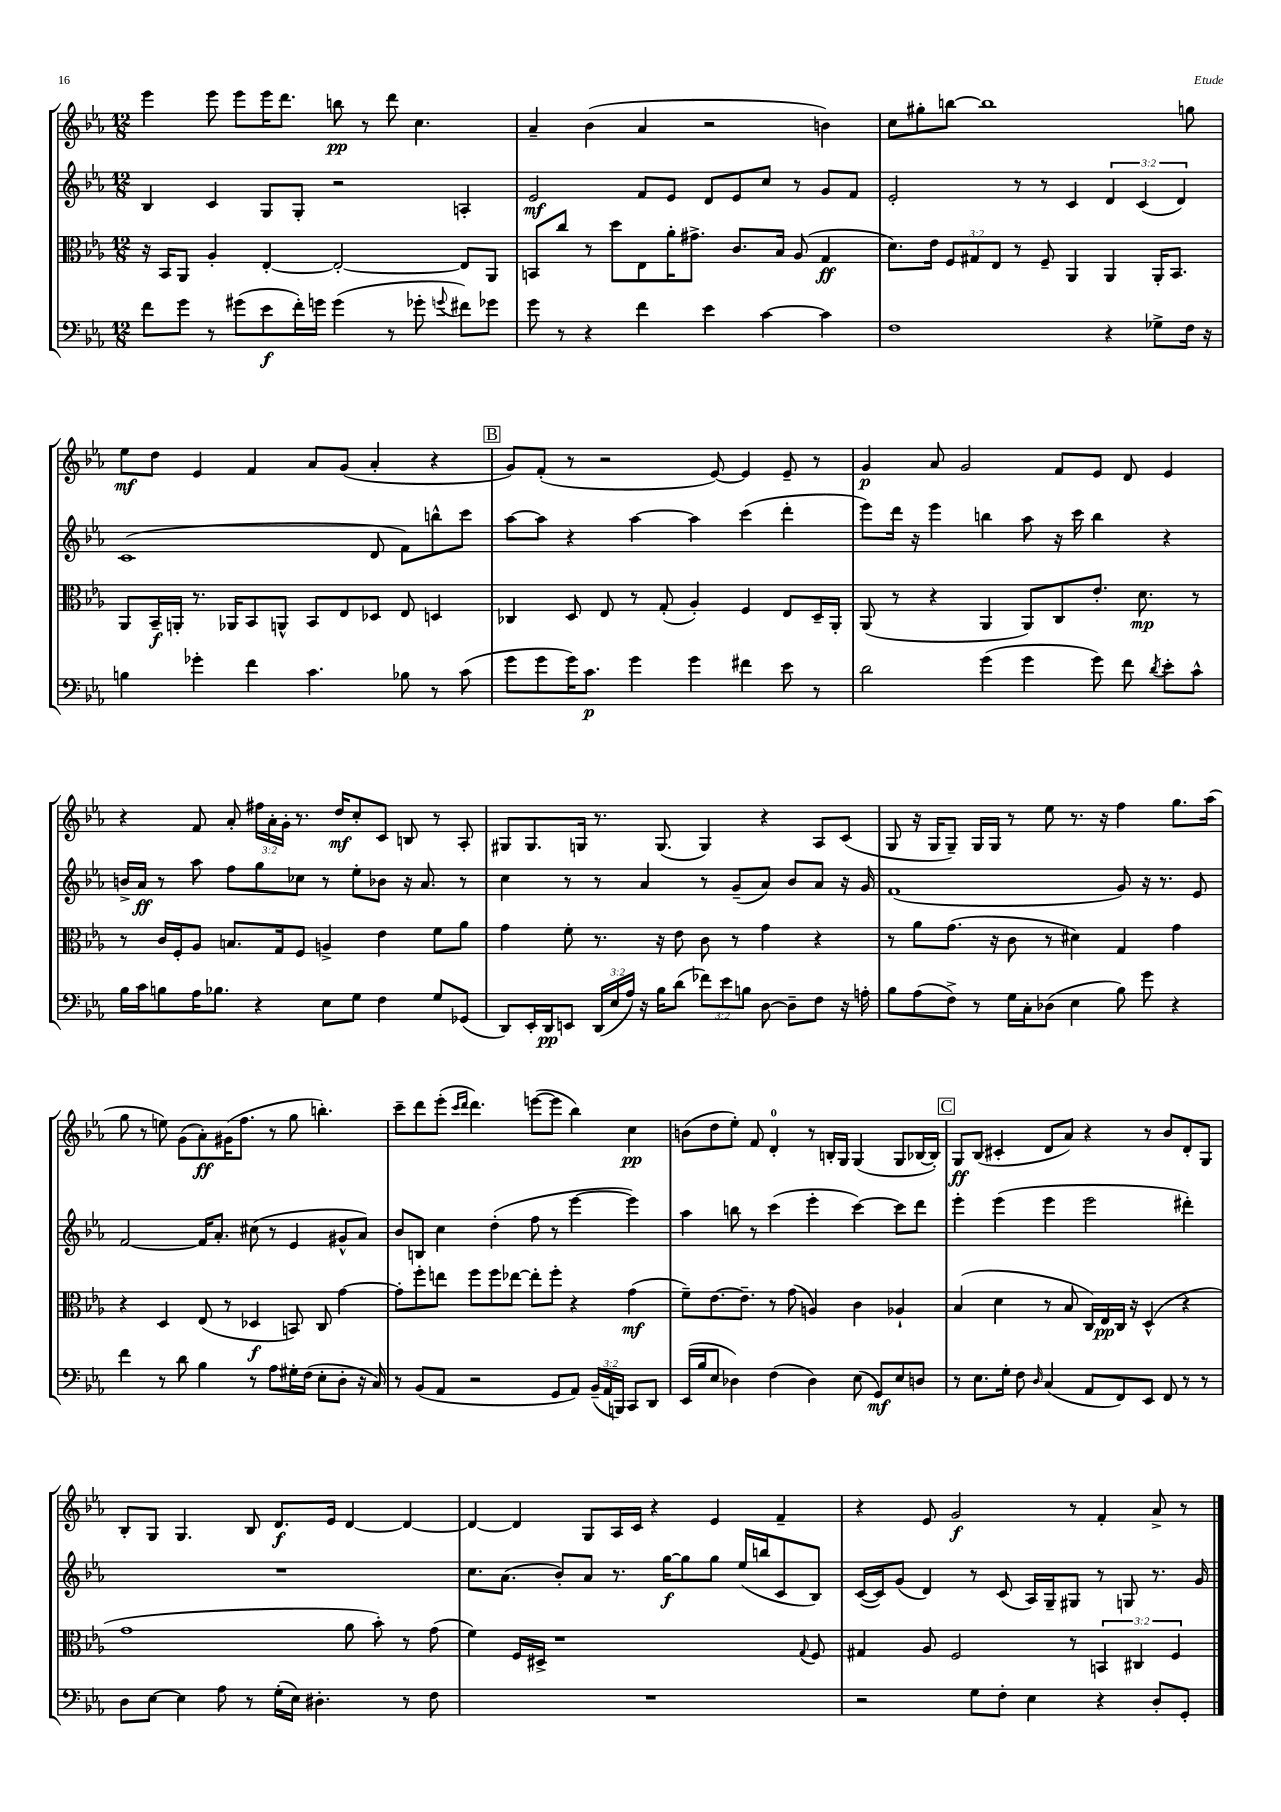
<<
\new StaffGroup <<
\new Staff = "s0" {
    \clef treble \key ees \major \numericTimeSignature \time 12/8 \override Staff.TupletNumber.text = #tuplet-number::calc-fraction-text
    \autoBeamOff ees'''4 ees'''8 ees'''8[ ees'''16 d'''8.] b''8\pp r8 d'''8 c''4. |
    aes'4-- bes'4( aes'4 r2 b'4) |
    c''8[ gis''8-. b''8]~ b''1 g''8 |
    ees''8[\mf d''8] ees'4 f'4 aes'8[ g'8]( aes'4-. r4 |
    \mark \markup { \box "B" } g'8[) f'8]-.( r8 r2 ees'8~) ees'4 ees'8-- r8 |
    g'4\p aes'8 g'2 f'8[ ees'8] d'8 ees'4 |
    r4 f'8 aes'8-. \tuplet 3/2 { fis''16[ aes'16-. g'16]-. } r8. d''16[\mf c''8-. c'8] b8 r8 aes8-. |
    gis8[ gis8. g16] r8. g8.( g4) r4 aes8[ c'8]( |
    g8 r16 g16[ g8]--) g16[ g16] r8 ees''8 r8. r16 f''4 g''8.[ aes''16]( |
    g''8 r8 e''8) g'8[( aes'8-.\ff) gis'16( f''8.] r8 g''8 b''4.-.) |
    c'''8[-- d'''8 ees'''8]-.( \grace { c'''16[ d'''16] } d'''4.) e'''8[~( e'''8] bes''4) c''4\pp |
    b'8[( d''8 ees''8]-.) f'8 d'4-0-. r8 b16[-. g16] g4( g8[ bes16~ bes16]-.) |
    \mark \markup { \box "C" } g8[\ff bes8]( cis'4-. d'8[ aes'8]) r4 r8 bes'8[ d'8-. g8] |
    bes8[-. g8] g4. bes8 d'8.[\f ees'16] d'4~ d'4~ |
    d'4~ d'4 g8[ aes16 c'16] r4 ees'4 f'4-- |
    r4 ees'8 g'2\f r8 f'4-. aes'8-> r8 \bar "|." |
}
\new Staff = "s1" {
    \clef treble \key ees \major \numericTimeSignature \time 12/8 \override Staff.TupletNumber.text = #tuplet-number::calc-fraction-text
    \autoBeamOff bes4 c'4 g8[ g8]-. r2 a4-. |
    ees'2\mf f'8[ ees'8] d'8[ ees'8 c''8] r8 g'8[ f'8] |
    ees'2-. r8 r8 c'4 \tuplet 3/2 { d'4 c'4( d'4) } |
    c'1( d'8 f'8[) b''8-^ c'''8] |
    \mark \markup { \box "B" } aes''8[~ aes''8] r4 aes''4~ aes''4 c'''4( d'''4-. |
    ees'''8[) d'''16] r16 ees'''4 b''4 aes''8 r16 c'''16 b''4 r4 |
    b'16[-> aes'16]\ff r8 aes''8 f''8[ g''8 ces''8] r8 ees''8[-. bes'8] r16 aes'8. r8 |
    c''4 r8 r8 aes'4 r8 g'8[--( aes'8]) bes'8[ aes'8] r16 g'16 |
    f'1( g'8) r16 r8. ees'8 |
    f'2~ f'16[ aes'8.]-. cis''8( r8 ees'4 gis'8[-^ aes'8]) |
    bes'8[ b8] c''4 d''4-.( f''8 r8 ees'''4~ ees'''4) |
    aes''4 b''8 r8 c'''4( ees'''4-. c'''4~) c'''8[ d'''8] |
    \mark \markup { \box "C" } ees'''4-. ees'''4( ees'''4 ees'''2 dis'''4-.) |
    R1. |
    c''8.[ aes'8.]( bes'8[-.) aes'8] r8. g''16[~\f g''8 g''8] ees''16[( b''16 c'8 bes8]) |
    c'16[~( c'16) g'8]( d'4) r8 c'8( aes16[) g16-- gis8] r8 g8 r8. g'16 \bar "|." |
}
\new Staff = "s2" {
    \clef alto \key ees \major \numericTimeSignature \time 12/8 \override Staff.TupletNumber.text = #tuplet-number::calc-fraction-text
    \autoBeamOff r16 bes,16[ aes,8] aes4-. ees4~-. ees2~-. ees8[ aes,8] |
    b,8[ c''8] r8 d''8[ ees8 aes'16-. gis'8.]-> c'8.[ bes16] aes8( g4\ff |
    d'8.[) ees'16] \tuplet 3/2 { f8[ gis8 ees8] } r8 f8-- aes,4 aes,4 aes,16[-. bes,8.] |
    aes,8[ bes,16--\f a,16]-. r8. aes,16[ bes,8 a,8]-^ bes,8[ ees8 des8] ees8 d4 |
    \mark \markup { \box "B" } ces4 d8 ees8 r8 g8-.( aes4-.) f4 ees8[ d16-- aes,16]-. |
    aes,8( r8 r4 aes,4 aes,8[) c8 ees'8.]-. d'8.\mp r8 |
    r8 c'16[ f16-. aes8] b8.[ g16 f8] a4-> ees'4 f'8[ aes'8] |
    g'4 f'8-. r8. r16 ees'8 c'8 r8 g'4 r4 |
    r8 aes'8[ g'8.]( r16 c'8 r8 dis'4) g4 g'4 |
    r4 d4 ees8( r8 des4\f b,8) c8 g'4~ |
    g'8[-. f''8-. e''8] f''8[ f''8 ees''8]~ ees''8[-. f''8]-. r4 g'4\mf( |
    f'8[--) ees'8.~ ees'8.]-- r8 g'8( a4) c'4 aes4-! |
    \mark \markup { \box "C" } bes4( d'4 r8 bes8 c16[) ees16\pp c16] r16 d4-^( r4 |
    g'1 aes'8 bes'8-.) r8 g'8( |
    f'4) f16[ dis16]-> r1 \appoggiatura { g8 } f8 |
    gis4 aes8 f2 r8 \tuplet 3/2 { b,4 cis4 f4 } \bar "|." |
}
\new Staff = "s3" {
    \clef bass \key ees \major \numericTimeSignature \time 12/8 \override Staff.TupletNumber.text = #tuplet-number::calc-fraction-text
    \autoBeamOff f'8[ g'8] r8 gis'8[( ees'8\f f'16-.) g'16] g'4( r8 ges'8-. \appoggiatura { g'8 } fis'8[) ges'8] |
    g'8 r8 r4 f'4 ees'4 c'4~ c'4 |
    f1 r4 ges8[-> f16] r16 |
    b4 ges'4-. f'4 c'4. bes8 r8 c'8( |
    \mark \markup { \box "B" } g'8[ g'8 g'16) c'8.]\p g'4 g'4 fis'4 ees'8 r8 |
    d'2 g'4( g'4 g'8) f'8 \acciaccatura { d'8 } ees'8[-. c'8]-^ |
    bes16[ c'16 b8 aes16 bes8.] r4 ees8[ g8] f4 g8[ ges,8]( |
    d,8[) ees,16-. d,16\pp e,8] \tuplet 3/2 { d,16[( ees16 aes16]) } r16 bes16[ d'8]( \tuplet 3/2 { fes'8[) ees'8 b8] } d8~ d8[-- f8] r16 a16-. |
    bes8[ aes8( f8]->) r8 g16[ c16-. des8]( ees4 bes8) g'8 r4 |
    f'4 r8 d'8 bes4 r8 aes8[ gis16-. f16]( ees8[-. d8]-. r16 c16) |
    r8 bes,8[( aes,8] r2 g,8[ aes,8]) \tuplet 3/2 { bes,16[--( aes,16 b,,16]) } c,8[ d,8] |
    ees,16[( bes16 ees8] des4) f4( des4) ees8( g,8[\mf) ees8 d8] |
    \mark \markup { \box "C" } r8 ees8.[ g16]-. f8 \grace { d16 } c4( aes,8[ f,8) ees,8] f,8 r8 r8 |
    d8[ ees8]~ ees4 aes8 r8 g16[-.( ees16]) dis4.-. r8 f8 |
    R1. |
    r2 g8[ f8]-. ees4 r4 d8[-. g,8]-. \bar "|." |
}
>>
>>
\layout { \context { \Score \remove "Bar_number_engraver" } }
